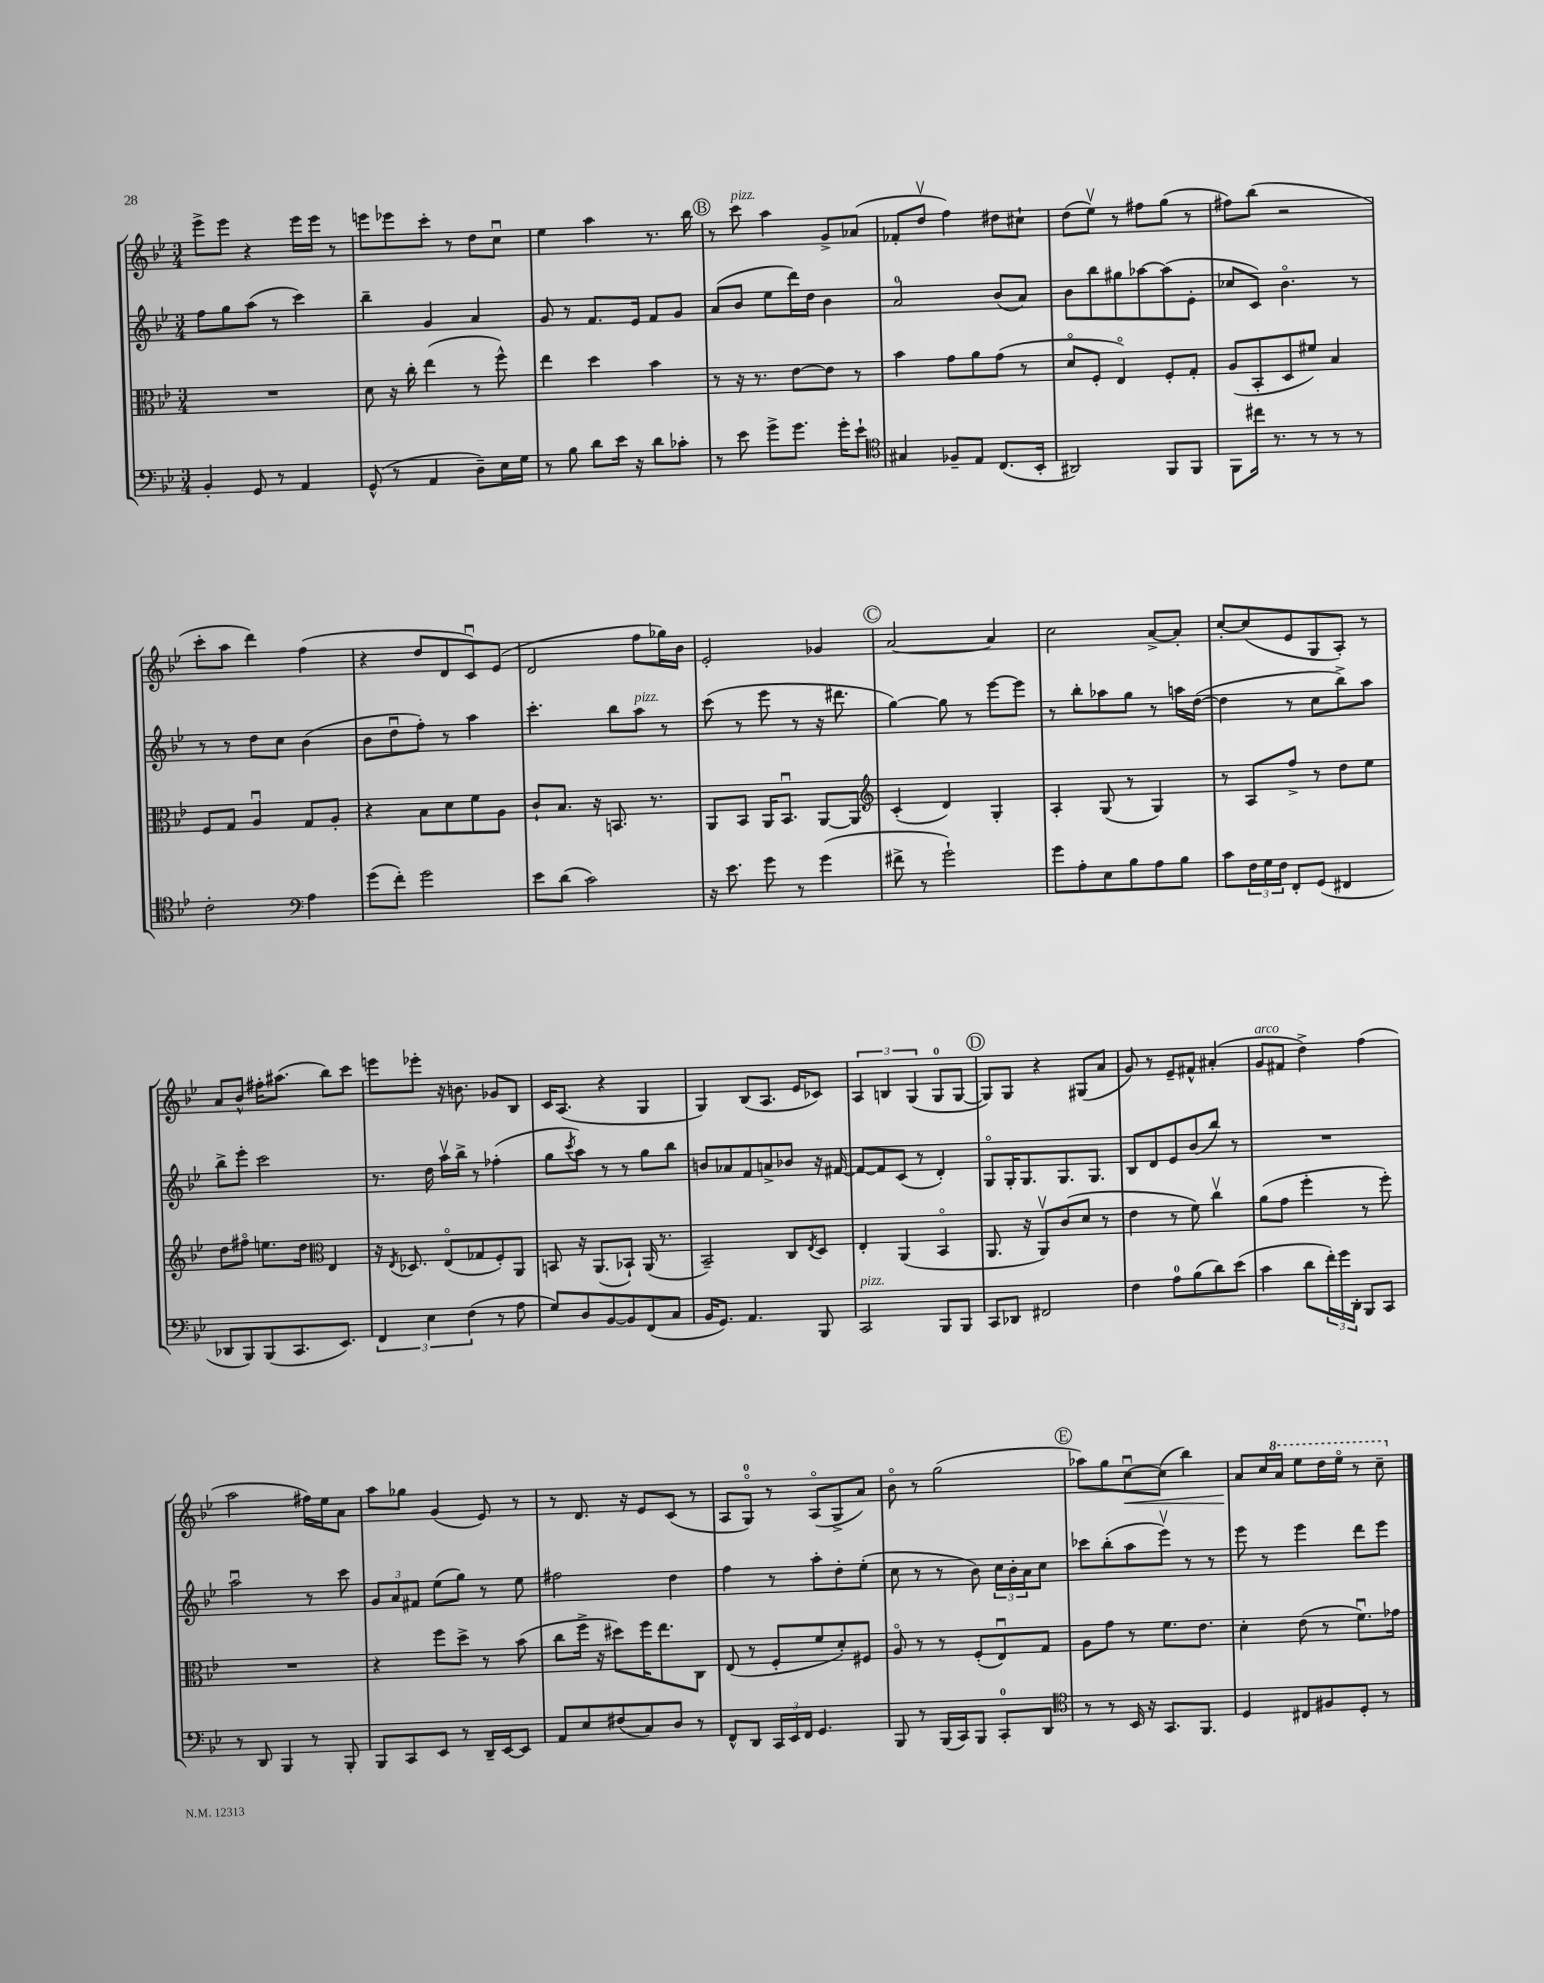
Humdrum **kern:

**kern	**kern	**kern	**kern
*staff4	*staff3	*staff2	*staff1
*clefF4	*clefC3	*clefG2	*clefG2
*k[b-e-]	*k[b-e-]	*k[b-e-]	*k[b-e-]
*M3/4	*M3/4	*M3/4	*M3/4
4BB-'	2.r	8ff	8eee-^
.	.	8gg	8eee-
8GG	.	(8aa	4r
8r	.	8r	.
4AA	.	4ccc)	16eee-
.	.	.	16eee-
.	.	.	8r
=	=	=	=
(8GG^^	8d	4bb-~	8eee
8r	16r	.	8eee-
.	16cc'	.	.
4AA	(4ee-	4g	8ccc'
.	.	.	8r
8D~)	8r	4a	8dd
16E-	8ff^^)	.	8ccu
16G	.	.	.
=	=	=	=
8r	4ee-	8g	4ee-
8B-	.	8r	.
8d	4dd	8.f	4aa
16e-	.	.	.
16r	.	16e-	.
8d	4b-	8f	8.r
8c-'	.	8g	.
.	.	.	16bb-
=	=	=	=
8r	8r	(8a	8r
8e-	16r	8b-	8ccc
.	8.r	.	.
8g^	.	8ee-	4aa
8.g	[8e-	16ddd)	.
.	.	16dd	.
.	8e-]	4b-	8g^
16g'	.	.	.
8e-`	8r	.	(8a-
=	=	=	=
*clefC4	*	*	*
4G#	4b-	2a	8f-'
.	.	.	8ddv
8F-~	8g	.	4ff)
8E-	8a	.	.
(8.C	(8g	(8b-	8dd#
.	8r	8a)	8cc#`
16BB-'	.	.	.
=	=	=	=
2AA#)	8do	8b-	(8dd
.	8F'	8bb-	8ee-v)
.	4E-o)	8gg#	8r
.	.	[8aa-	8ff#
8FF	8F'	(8aa-]	(8gg
8FF	8G'	8e-'	8r
=	=	=	=
8FF	(8A	8cc-	8ff#)
16cc#	8BB-'	8c)	(8bb-
8.r	.	.	.
.	8D	4.b-o	2r
8r	8f#)	.	.
8r	4B-	.	.
8r	.	8r	.
=	=	=	=
2c'	8F	8r	8ccc'
.	8G	8r	8aa
.	4Au	8dd	4ddd)
.	.	8cc	.
*clefF4	*	*	*
4A	8G	(4b-	(4ff
.	8A'	.	.
=	=	=	=
(8g	4r	8b-	4r
8f')	.	8ddu	.
2g	8B-	8ff')	8dd
.	8d	8r	8d
.	8f	4aa	8cu)
.	8A	.	(8e-
=	=	=	=
8e-	8c`	4.ccc'	2d
(8d	8.B-	.	.
2c)	.	.	.
.	16r	.	.
.	8.BB	8bb-	.
.	.	8aa	8ff
.	8.r	.	.
.	.	8r	16gg-)
.	.	.	16b-
=	=	=	=
16r	8AA	(8ccc	2e-'
8.e-	.	.	.
.	8BB-	8r	.
8g	16AA	8eee-	.
.	8.BB-u	.	.
8r	.	8r	.
(4g	[8AA	16r	4g-
.	.	8.ddd#	.
.	8AA]	.	.
=	=	=	=
*	*clefG2	*	*
8f#^	(4c'	[4gg)	[2a
8r	.	.	.
2g`)	4d)	8gg]	.
.	.	8r	.
.	4G'	[8eee-	4a]
.	.	8eee-]	.
=	=	=	=
8g	4A'	8r	2cc
8A'	.	8bb-'	.
8E-	(8G	8aa-	.
8B-	8r	8gg	.
8A	4G)	8r	[8a^
8B-	.	16aa	8a']
.	.	([16dd	.
=	=	=	=
8c	8r	4dd]	[8cc'
24F	8A	.	(8cc]
24G	.	.	.
24F	.	.	.
8FF'	8ff^	8r	8e-
(8GG	8r	8cc	8G
4FF#	8dd	8bb-^)	8A')
.	8ee-	8aa	8r
=	=	=	=
8DD-	8dd	8bb-^	8a
8BBB-)	8ff#o	8eee-'	8b-^^
(8BBB-	8.ee	2ccc	16ff#'
.	.	.	(8.aa#
8.CC	.	.	.
.	16dd	.	.
*	*clefC3	*	*
.	4E-	.	8bb-)
8.EE-)	.	.	.
.	.	.	8ccc
=	=	=	=
6FF	16r	8.r	8eee
.	8qE-	.	.
.	8.D-	.	.
.	.	.	8eee-'
6E-	.	.	.
.	.	16dd	.
.	(8E-o	16aav	16r
.	.	16bb-^	8.b
(6F	.	.	.
.	8G-	8r	.
8r	8F')	(4ff-'	8g-
8A	8AA	.	8B-
=	=	=	=
8G)	8BB	8gg	16c
.	.	.	(8.A
.	.	8qccc	.
8D	16r	8aa)	.
.	(8.AA	.	.
[8BB-	.	8r	4r
8BB-]	8BB-`)	8r	.
(8FF	(16AA	8gg	4G
.	8.r	.	.
8C	.	8bb-	.
=	=	=	=
16BB-	2BB-~)	8b	4G)
8.GG)	.	.	.
.	.	8a-	.
4.AA	.	8f	(8B-
.	.	8a^	8.A
.	8C	8b-	.
.	.	.	16e-
.	8qE-	.	.
8BBB-	8D	16r	8c-)
.	.	[16f#	.
=	=	=	=
2CC	4E-'	8f#_	6A
.	.	8f#]	.
.	.	.	6B
.	(4AA	(8c	.
.	.	.	(6G
.	.	8r	.
8BBB-	4BB-o	4d')	8G
8BBB-	.	.	[8G
=	=	=	=
8CC	8.AA	8Go	8G])
8DD-	.	16G'	8G
.	16r	8.G	.
2FF#	8AAv)	.	4r
.	(8c	8.G	.
.	8d	.	(8G#
.	.	8.G	.
.	8r	.	8a
=	=	=	=
4F	4e-	8B-	8g)
.	.	8d	8r
8A	8r	8e-	8e-~
(8B-	8f)	(8b-	8f#^^
8d)	4ccv	8bb-)	(4a#'
(8e-	.	8r	.
=	=	=	=
4c	(8a	2.r	8g
.	8g	.	8f#
8d	4ff'	.	4dd^)
24f')	.	.	.
24g	.	.	.
24DD'	.	.	.
8BBB-	8r	.	(4ff
8CC	8ff')	.	.
=	=	=	=
8r	2.r	2aau	2aa
8DD	.	.	.
4BBB-	.	.	.
8r	.	8r	16ff#)
.	.	.	16ee-
8BBB-'	.	8ccc	8a
=	=	=	=
8BBB-	4r	12g	8aa
.	.	12a	.
8CC	.	.	8gg-
.	.	12f#	.
8EE-	8ff	(8ee-	(4g
8r	8dd^	8gg)	.
16DD~	8r	8r	8e-)
[16EE-	.	.	.
8EE-]	(8b-	8ee-	8r
=	=	=	=
8AA	8cc	2ff#	8r
8E-	16ff^	.	8.d
.	16r	.	.
(8F#	8dd#)	.	.
.	.	.	16r
8C)	16ff	.	8e-
.	8.ee-	.	.
8D	.	4dd	(8c
8r	8C	.	8r
=	=	=	=
8FF^^	(8E-	4ff	8A
8DD	8r	.	8Go)
24CC	8F'	8r	8r
24EE-	.	.	.
24FF	.	.	.
4.GG	8f	8aa'	(8Ao
.	8d')	8dd'	8G^
.	8F#	(8ee-'	8a)
=	=	=	=
8BBB-	8Ao	8cc	8b-o
8r	8r	8r	8r
(16BBB-	8r	8r	(2gg
16CC)	.	.	.
8BBB-	(8F'	8b-)	.
8CC'	8E-u)	24cc	.
.	.	24b-'	.
.	.	24a	.
8DD	8G	8cc	.
=	=	=	=
*clefC4	*	*	*
8r	8A	8ccc-	8aa-)
8r	8g	(8bb-'	8gg
16BB-	8r	8aa	[8ccu
16r	.	.	.
8.GG	8.f	8eee-v)	(8cc]
.	.	8r	4bb-)
8.FF	8.e-	.	.
.	.	8r	.
=	=	=	=
4D	4d'	8eee-	8a
.	.	8r	16cc
.	.	.	16aa
8C#	(8e-	4eee-	8eee-
8F#	8r	.	16ddd
.	.	.	16eee-o
8D'	8.fu)	8ddd	8r
8r	.	8eee-	8ccc~
.	16g-	.	.
==	==	==	==
*-	*-	*-	*-
